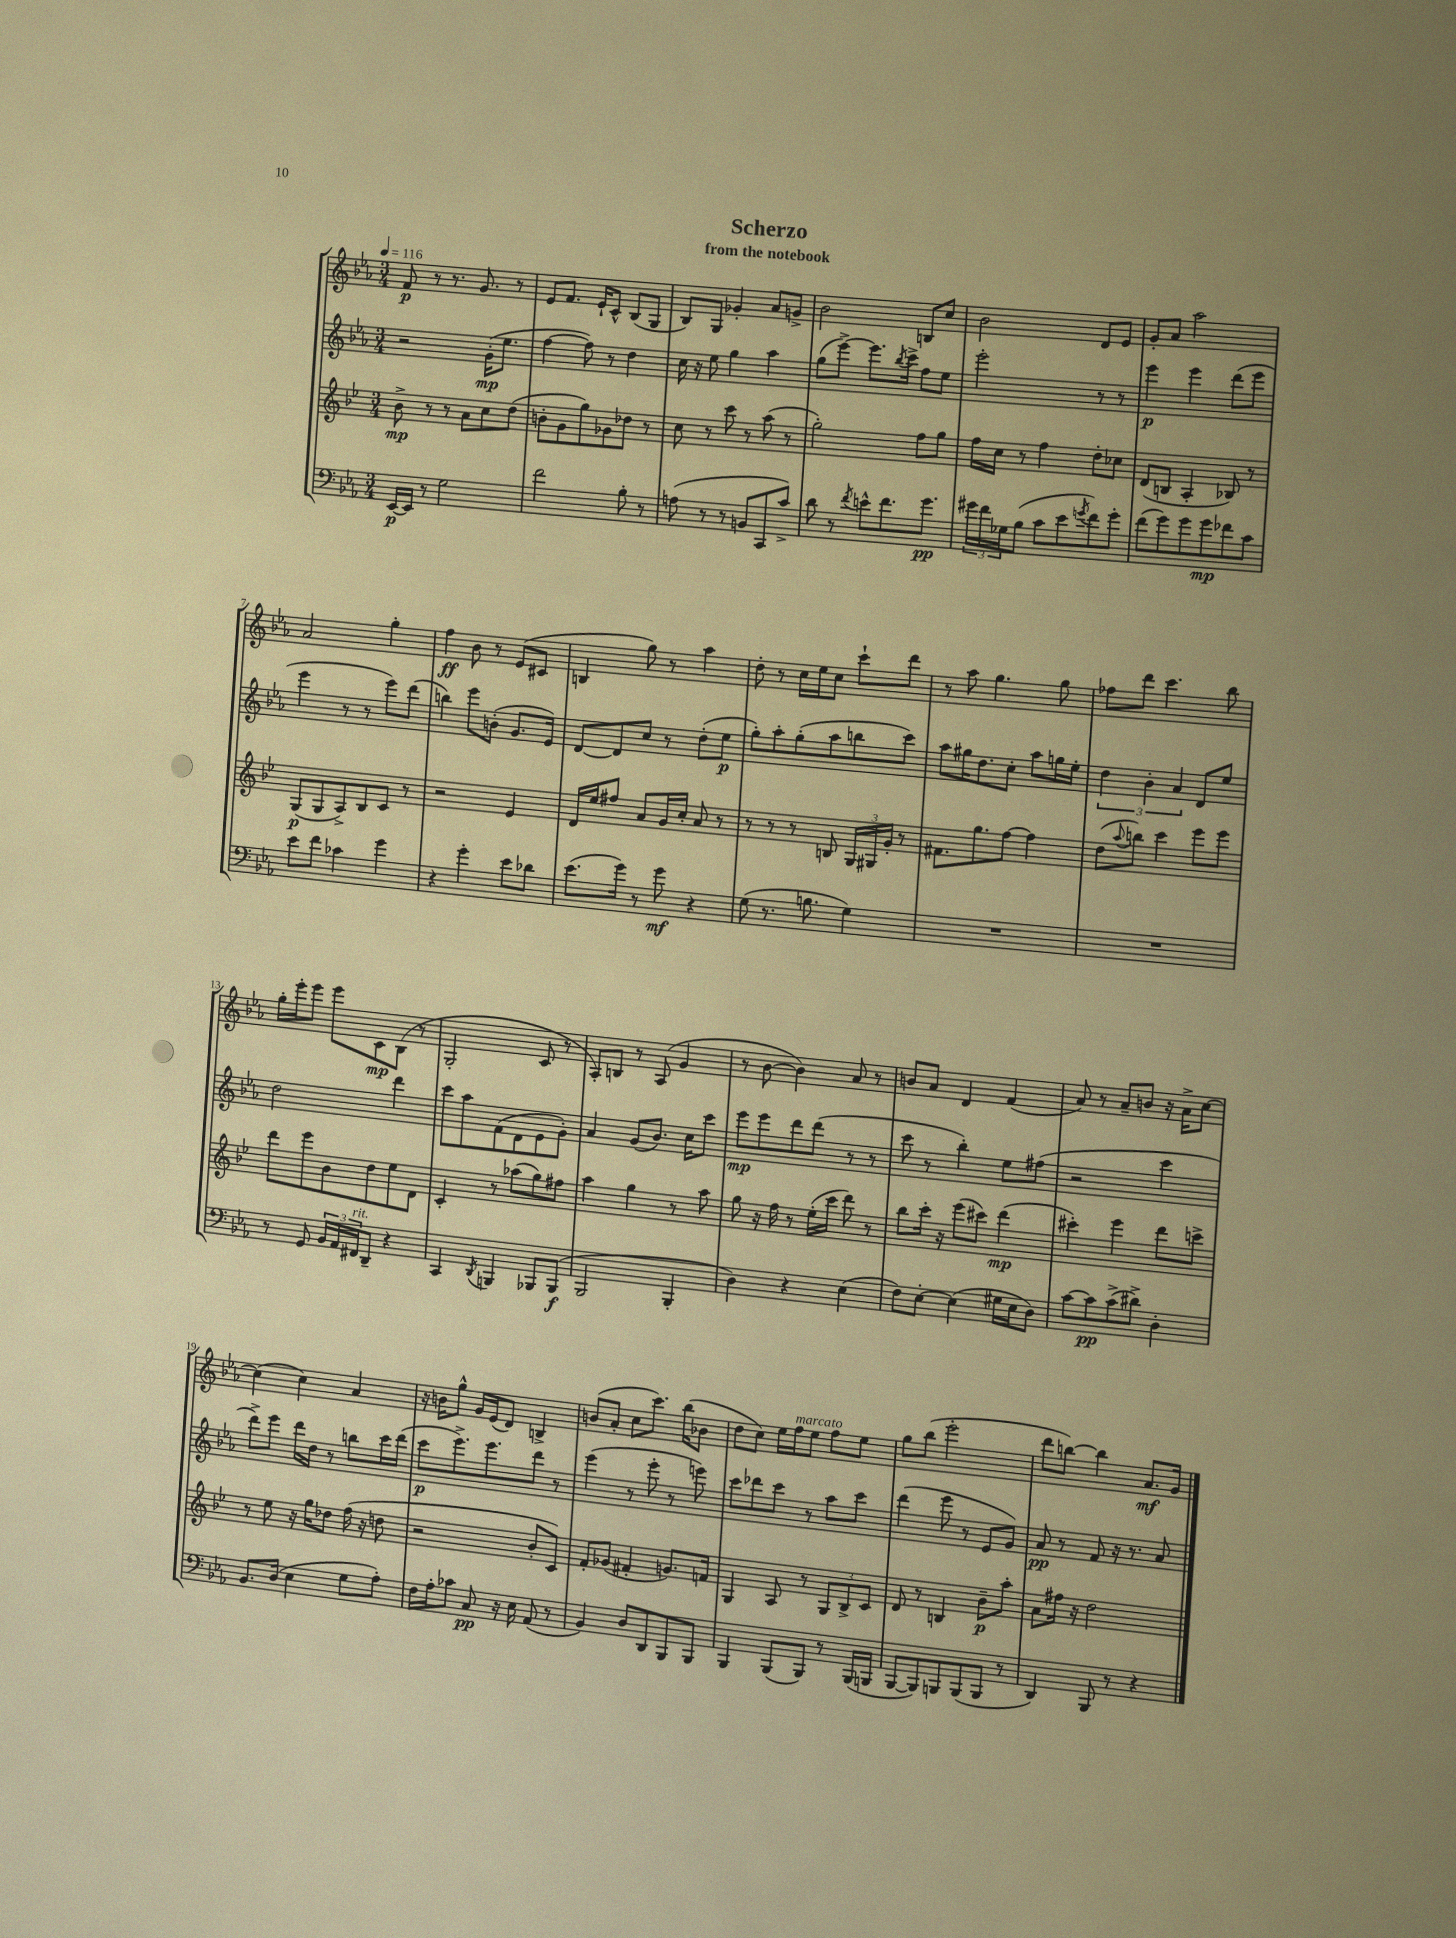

**kern	**dynam	**kern	**dynam	**kern	**dynam	**kern	**dynam
*part4	*part4	*part3	*part3	*part2	*part2	*part1	*part1
*staff4	*staff4	*staff3	*staff3	*staff2	*staff2	*staff1	*staff1
*clefF4	*	*clefG2	*	*clefG2	*	*clefG2	*
*k[b-e-a-]	*	*k[b-e-]	*	*k[b-e-a-]	*	*k[b-e-a-]	*
*M3/4	*	*M3/4	*	*M3/4	*	*M3/4	*
*MM116	*	*MM116	*	*MM116	*	*MM116	*
=1	=1	=1	=1	=1	=1	=1	=1
[16EE-/LL	p	8b-^\	mp	2r	.	8f/	p
16EE-/JJ]	.	.	.	.	.	.	.
8r	.	8r	.	.	.	8r	.
2G\	.	8r	.	.	.	8.r	.
.	.	8a\L	.	.	.	.	.
.	.	.	.	.	.	8.g/	.
.	.	8cc\	.	(16g'\KL	mp	.	.
.	.	.	.	8.ee-\J	.	.	.
.	.	(8dd\J	.	.	.	8r	.
=2	=2	=2	=2	=2	=2	=2	=2
2f\	.	8bn'\L	.	[4ff\	.	8e-/L	.
.	.	8g\	.	.	.	8.f/J	.
.	.	8gg\)	.	8ff\])	.	.	.
.	.	.	.	.	.	16e-`/KL	.
.	.	8g-X\	.	8r	.	8c^^/J	.
8B-'\	.	8dd-X\J	.	4dd\	.	(8B-/L	.
8r	.	8r	.	.	.	8G/J	.
=3	=3	=3	=3	=3	=3	=3	=3
(8An\	.	8cc\	.	16cc\	.	8B-/L)	.
.	.	.	.	16r	.	.	.
8r	.	8r	.	8ee-\	.	8G/J	.
8r	.	8ccc\	.	4gg\	.	4g-X'/	.
8BBn/L	.	8r	.	.	.	.	.
8CC/	.	(8aa\	.	4aa-\	.	8a-/L	.
8c^/J)	.	8r	.	.	.	8gn^/J	.
=4	=4	=4	=4	=4	=4	=4	=4
8d\	.	2gg'\)	.	(8gg\L	.	2b-\	.
8r	.	.	.	[8eee-^\J)	.	.	.
8qf/	.	.	.	.	.	.	.
8en^^\L	.	.	.	8.eee-\L]	.	.	.
8.f\	.	.	.	.	.	.	.
.	.	.	.	8qbb-/	.	.	.
.	.	.	.	16ccc^\Jk	.	.	.
.	.	8ff\L	.	8ff\L	.	8Bn/L	.
8.g\J	pp	.	.	.	.	.	.
.	.	8gg\J	.	8ee-\J	.	8cc/J	.
=5	=5	=5	=5	=5	=5	=5	=5
24g#X\LL	.	16ff\LL	.	2eee-'\	.	2b-\	.
24f\	.	.	.	.	.	.	.
.	.	16cc\JJ	.	.	.	.	.
24G-X\J	.	.	.	.	.	.	.
(8B-\J	.	8r	.	.	.	.	.
8c\L	.	4ff\	.	.	.	.	.
8e-\	.	.	.	.	.	.	.
8qgn/	.	.	.	.	.	.	.
8f\)	.	8dd'\L	.	8r	.	8d/L	.
8g'\J	.	8cc-X\J	.	8r	.	8e-/J	.
=6	=6	=6	=6	=6	=6	=6	=6
(8f\L	.	(8d/L	.	4eee-\	p	8g'/L	.
8g\)	.	8Bn/J	.	.	.	8a-/J	.
8g\	.	4A'/	.	4eee-\	.	2aa-\	.
8g\	mp	.	.	.	.	.	.
8f-X\	.	8B-X/)	.	(8ddd\L	.	.	.
8c\J	.	8r	.	8eee-\J	.	.	.
!!LO:LB:g=z
=7	=7	=7	=7	=7	=7	=7	=7
8e-\L	.	(8G/L	p	4eee-\	.	2a-/	.
8f\J	.	8G/	.	.	.	.	.
4c-X\	.	8A^/)	.	8r	.	.	.
.	.	8B-/	.	8r	.	.	.
4g\	.	8c/J	.	8eee-\L)	.	4gg'\	.
.	.	8r	.	(8ddd\J	.	.	.
=8	=8	=8	=8	=8	=8	=8	=8
4r	.	2r	.	4bbn\)	.	4ff\	ff
4g'\	.	.	.	8eee-\L	.	8b-\	.
.	.	.	.	(8bn'\J	.	8r	.
8e-\L	.	4e-/	.	8.g/L	.	(8e-/L	.
8d-X\J	.	.	.	.	.	8c#X/J	.
.	.	.	.	16e-/Jk)	.	.	.
=9	=9	=9	=9	=9	=9	=9	=9
(8.e-\L	.	16d/LL	.	[8d/L	.	4Bn/	.
.	.	16ee-/J	.	.	.	.	.
.	.	8ff#X/J	.	8d/]	.	.	.
16g\Jk)	.	.	.	.	.	.	.
8r	.	8a/L	.	8cc/J	.	8gg\)	.
8g\	mf	16g/L	.	8r	.	8r	.
.	.	16cc'/JJ	.	.	.	.	.
4r	.	8a/	.	(8dd'\L	.	4aa-\	.
.	.	8r	.	8ee-\J	p	.	.
=10	=10	=10	=10	=10	=10	=10	=10
(8G\	.	8r	.	8gg'\L)	.	8dd'\	.
8.r	.	8r	.	8aa-'\	.	8r	.
.	.	8r	.	(8gg'\	.	16cc\LL	.
8.Bn\	.	.	.	.	.	16ee-\J	.
.	.	8Bn/	.	8aa-\	.	8cc\J	.
4G\)	.	24G/LL	.	8bbn\	.	8ccc`\L	.
.	.	24G#X/	.	.	.	.	.
.	.	24g'/JJ	.	.	.	.	.
.	.	8r	.	8ccc\J)	.	8ddd\J	.
=11	=11	=11	=11	=11	=11	=11	=11
2.r	.	8.f#X\L	.	8aa-\L	.	8r	.
.	.	.	.	16gg#X\K	.	8aa-\	.
.	.	8.gg\	.	8.dd\	.	.	.
.	.	.	.	.	.	4.gg\	.
.	.	[8ff\J	.	8cc'\J	.	.	.
.	.	4ff\]	.	8aa-\L	.	.	.
.	.	.	.	16ggn\L	.	8gg\	.
.	.	.	.	16ee-'\JJ	.	.	.
=12	=12	=12	=12	=12	=12	=12	=12
2.r	.	(8dd\L	.	6dd\	.	8ff-X\L	.
.	.	8qqaa/	.	.	.	.	.
.	.	8bbn\J)	.	.	.	8ddd\J	.
.	.	.	.	6b-'\	.	.	.
.	.	4ccc\	.	.	.	4.ccc\	.
.	.	.	.	6a-/	.	.	.
.	.	8eee-\L	.	8d/L	.	.	.
.	.	8eee-\J	.	8ee-/J	.	8bb-\	.
!!LO:LB:g=z
=13	=13	=13	=13	=13	=13	=13	=13
8r	.	8ddd\L	.	2dd\	.	16gg'\LL	.
.	.	.	.	.	.	16eee-'\J	.
8GG/	.	8eee-\	.	.	.	8eee-\J	.
24BB-/LL	.	8b-\	.	.	.	8eee-\L	.
24AA-/	.	.	.	.	.	.	.
!LO:TX:a:i:t=rit.	!	!	!	!	!	!	!
24FF#X/J	.	.	.	.	.	.	.
8DD~/J	.	8dd\	.	.	.	8c\	mp
4r	.	8ee-\	.	4ddd\	.	(8B-\J	.
.	.	8d\J	.	.	.	8r	.
=14	=14	=14	=14	=14	=14	=14	=14
4CC/	.	4c'/	.	8ccc\L	.	2G'/	.
.	.	.	.	8aa-\	.	.	.
8qDD/	.	.	.	.	.	.	.
4BBBn/	.	8r	.	(8f\	.	.	.
.	.	(8aa-X\L	.	8d\	.	.	.
8BBB-X/L	.	8gg\)	.	8e-\	.	8c/	.
(8BBB-/J	f	8ff#X\J	.	8g'\J)	.	8r	.
=15	=15	=15	=15	=15	=15	=15	=15
2BBB-/	.	4aa\	.	4a-/	.	8A-'/L)	.
.	.	.	.	.	.	8Bn/J	.
.	.	4gg\	.	(8g/L	.	8r	.
.	.	.	.	8.b-/J)	.	(8A-/	.
4BBB-'/	.	8r	.	.	.	4g/	.
.	.	.	.	16cc\KL	.	.	.
.	.	8aa\	.	8ccc\J	.	.	.
=16	=16	=16	=16	=16	=16	=16	=16
4D\)	.	8gg\	.	8eee-\L	mp	8r	.
.	.	16r	.	8eee-\	.	[8b-\	.
.	.	16ff\	.	.	.	.	.
4r	.	8r	.	8ddd\	.	4b-\])	.
.	.	(16ee-'\LL	.	(8ddd\J	.	.	.
.	.	16ccc\JJ	.	.	.	.	.
(4E-\	.	8ddd\)	.	8r	.	8a-/	.
.	.	8r	.	8r	.	8r	.
=17	=17	=17	=17	=17	=17	=17	=17
8F\L)	.	8bb-\L	.	8ccc\	.	8bn/L	.
[8E-'\J	.	16ccc'\Jk	.	8r	.	8a-/J	.
.	.	16r	.	.	.	.	.
(4E-\]	.	(8eee-\L	.	4bb-'\)	.	4d/	.
.	.	8ccc#X\J)	.	.	.	.	.
16G#X\LL	.	(4ddd\	mp	8ee-\L	.	(4f/	.
16E-\J	.	.	.	.	.	.	.
8D\J)	.	.	.	(8ff#X\J	.	.	.
=18	=18	=18	=18	=18	=18	=18	=18
[8c\L	.	4ccc#X'\)	.	2r	.	8a-/)	.
8c\]	pp	.	.	.	.	8r	.
(8c^\	.	4eee-\	.	.	.	8a-~/L	.
8d#X^\J)	.	.	.	.	.	8bn/J	.
4D'\	.	8ddd\L	.	4ccc\	.	16r	.
.	.	.	.	.	.	16a-^\KL	.
.	.	8cccn^\J	.	.	.	[8cc\J	.
!!LO:LB:g=z
=19	=19	=19	=19	=19	=19	=19	=19
8.BB-/L	.	8r	.	8ddd^\L)	.	(4cc\]	.
.	.	8ee-\	.	8eee-\J	.	.	.
(16D/Jk	.	.	.	.	.	.	.
4E-\	.	16r	.	16ddd\LL	.	4cc\)	.
.	.	16gg\KL	.	16dd\JJ	.	.	.
.	.	8dd-X\J	.	8r	.	.	.
8G\L	.	(16ff\	.	8bbn\L	.	4a-/	.
.	.	16r	.	.	.	.	.
8A-'\J)	.	8ddn\	.	16ccc\L	.	.	.
.	.	.	.	(16ddd\JJ	.	.	.
=20	=20	=20	=20	=20	=20	=20	=20
16F\LL	.	2r	.	8ccc\L	p	16r	.
16A-'\J	.	.	.	.	.	16bn\KL	.
8c-X\J	.	.	.	8.eee-^\)	.	8gg^^\J	.
8C/	pp	.	.	.	.	16g/LL	.
.	.	.	.	8.eee-\	.	(16e-/J	.
16r	.	.	.	.	.	8d/J)	.
16E-\	.	.	.	.	.	.	.
(8AA-/	.	8b-'/L	.	8ddd\J	.	4Bn^/	.
8r	.	8c/J)	.	8r	.	.	.
=21	=21	=21	=21	=21	=21	=21	=21
4BB-/)	.	8f'/L	.	(4eee-\	.	(8bn/L	.
.	.	(8g-X/J	.	.	.	8a-'/J	.
8D/L	.	4f#X'/	.	8r	.	8cc\L	.
8DD/	.	.	.	8eee-'\	.	8.ccc\J)	.
8BBB-/	.	8.gn/L)	.	8r	.	.	.
.	.	.	.	.	.	(16bb-\KL	.
8BBB-/J	.	.	.	8eeen\)	.	8b-X\J	.
.	.	16fn/Jk	.	.	.	.	.
=22	=22	=22	=22	=22	=22	=22	=22
4BBB-/	.	4G/	.	8ccc\L	.	8dd\L	.
.	.	.	.	8ddd-X\	.	8cc\J)	.
(8BBB-/L	.	8A/	.	8ccc\J	.	16ee-\LL	.
!	!	!	!	!	!	!LO:TX:a:i:t=marcato	!
.	.	.	.	.	.	16ff\J	.
8BBB-/J)	.	8r	.	8r	.	8ee-\J	.
8r	.	12G/L	.	8aa-\L	.	8ff\L	.
.	.	12B-^/	.	.	.	.	.
(16BBB-/LL	.	.	.	8ccc\J	.	8ee-\J	.
.	.	12c/J	.	.	.	.	.
16BBBn/JJ	.	.	.	.	.	.	.
=23	=23	=23	=23	=23	=23	=23	=23
[8BBB-/L	.	8d/	.	(4ddd\	.	8gg\L	.
8BBB-/])	.	8r	.	.	.	(8bb-\J	.
8BBBn/	.	4Bn/	.	8eee-\	.	2eee-'\	.
(8BBB/	.	.	.	8r	.	.	.
8BBB/J	.	8b-~\L	p	8e-/L	.	.	.
8r	.	8aa'\J	.	8g/J)	.	.	.
=24	=24	=24	=24	=24	=24	=24	=24
4DD/)	.	8a\L	.	8a-/	pp	8ddd\L	.
.	.	16ff#X\Jk	.	8r	.	[8bbn\J)	.
.	.	16r	.	.	.	.	.
8BBB-/	.	2dd\	.	8f/	.	4bb\]	.
8r	.	.	.	16r	.	.	.
.	.	.	.	8.r	.	.	.
4r	.	.	.	.	.	8.a-/L	mf
.	.	.	.	8a-/	.	.	.
.	.	.	.	.	.	16g/Jk	.
==	==	==	==	==	==	==	==
*-	*-	*-	*-	*-	*-	*-	*-
